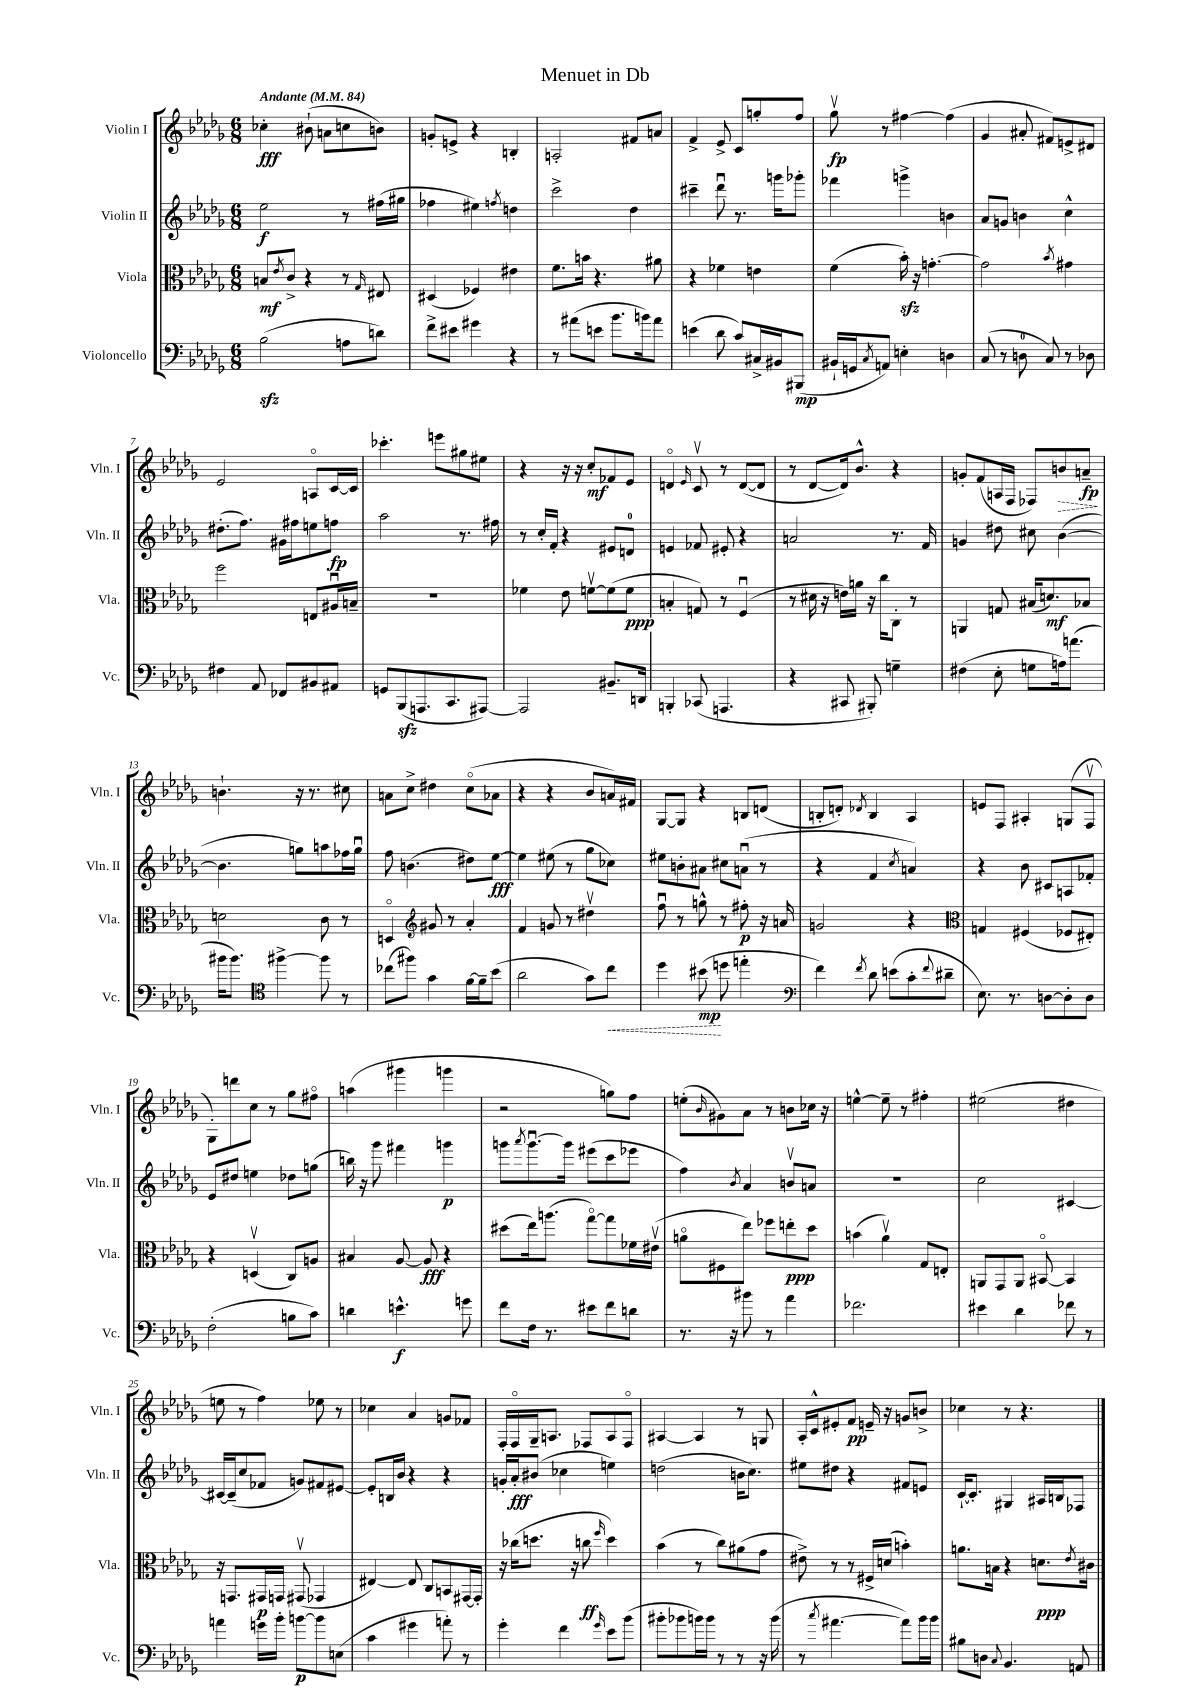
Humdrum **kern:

**kern	**kern	**kern	**kern
*staff4	*staff3	*staff2	*staff1
*clefF4	*clefC3	*clefG2	*clefG2
*k[b-e-a-d-g-]	*k[b-e-a-d-g-]	*k[b-e-a-d-g-]	*k[b-e-a-d-g-]
*M6/8	*M6/8	*M6/8	*M6/8
*MM84	*MM84	*MM84	*MM84
(2B-	8B	2ee-	4cc-'
.	8qe-	.	.
.	8c^	.	.
.	4r	.	(8b#`
.	.	.	8a
8A	8r	8r	8cc
.	16qqG-	.	.
8d)	8E#	(16ff#	8b)
.	.	16gg#	.
=	=	=	=
8f^	(4D#	4ff-	8g'
8e#	.	.	8e^
4g#	4F-)	4ee#)	4r
.	.	8qff	.
4r	4e#	4dd	4B'
=	=	=	=
8r	8.f	2ccc^	2A'
(8a#	.	.	.
.	16b	.	.
8e	4.r	.	.
8.b-	.	.	.
.	.	4dd-	8f#
16b)	.	.	.
8a#	8a#	.	8a
=	=	=	=
(4e	4r	4ccc#~	4f^
8d-	4f-	8ddd-u	8e-^
8c)	.	8.r	8c
16C#^	4e	.	8gg'
16BB#	.	16ggg	.
(8BBB#	.	8ggg-'	8ff
=	=	=	=
16BB#`	(4f	4fff-	8gg-v
16GG	.	.	.
8qC	.	.	.
8AA)	.	.	8r
4E'	16b-')	4ggg^	[4ff#
.	16r	.	.
.	[4.g'	.	.
4D	.	4b	(4ff#]
=	=	=	=
(8C	2g]	8a-	4g-
8r	.	8g	.
8D	.	4b	8a#'
8C)	.	.	8f#)
.	8qb-	.	.
8r	4g#	4cc^^	8e^
8D-	.	.	8d#
=	=	=	=
4F#	2ff	(8.dd#'	2e-
.	.	8.ff)	.
8AA-	.	.	.
8FF-	.	16g#	.
.	.	16ff#	.
8BB#	8E	8ee	8Ao
8AA#	16A#u	8ff	[16c
.	16B~	.	16c]
=	=	=	=
8GG	2.r	2aa-	4.ccc-'
(8BBB-	.	.	.
8.AAA	.	.	.
.	.	.	8eee
8.CC	.	.	.
.	.	8.r	8gg#
[8AAA#)	.	.	8ee#
.	.	16ff#	.
=	=	=	=
2AAA#]	4f-	8r	4r
.	.	16cc'	.
.	.	16f'	.
.	8e-	4r	16r
.	.	.	16r
.	[8fv	.	8cc'
8.BB#~	(8f]	8e#	8f-
.	8f	8d	8e-
16DD	.	.	.
=	=	=	=
4BBB'	4B'	4e	4do
.	.	.	16qqe-
(8CC-	8G)	8f-	8cv
4.AAA	8r	8e#'	8r
.	(4Fu	4r	([8d
.	.	.	8d]
=	=	=	=
4r	8r	2a	8r
.	16d#	.	[8d-
.	16r	.	.
8CC#	16e)	.	16d-])
.	16a	.	8.b-^^
8BBB#')	16r	.	.
.	16cc	.	.
4G~	8C'	8.r	4r
.	8r	.	.
.	.	16f	.
=	=	=	=
(4F#	4AA	4g	8g'
.	.	.	(8f
8E-'	8G	8dd#	16A
.	.	.	16F
8G	(16B#	8cc#	8F-)
.	8.d)	.	.
16A)	.	([4b-	8b
(8.a	.	.	.
.	8B-	.	8a~
=	=	=	=
16b#	2d	4.b-]	4.b`
8.b#)	.	.	.
*clefC4	*	*	*
[4ff#^	.	.	.
.	.	8gg)	16r
.	.	.	8.r
8ff#]	8c	8aa	.
8r	8r	16ff-	8cc#
.	.	16ggu	.
=	=	=	=
(8cc-	4Do	8ff	8a
8ff#)	.	(4.b	8cc^
*	*clefG2	*	*
4g-	8g#	.	4dd#
.	8r	.	.
[16f	4a-'	8dd#)	(8cco
16f~]	.	.	.
(8b-	.	[8ee-	8a-
=	=	=	=
2a-	4f	4ee-]	4r
.	8g	(8ee#	4r
.	8r	8r	.
8g-)	4dd#v	8gg-	8b-
8cc	.	8cc-)	16a)
.	.	.	16f#
=	=	=	=
4dd-	8ffu	8ee#	[8G-
.	8r	8b'	8G-]
(8b#	8gg^^	8a#	4r
8dd	8r	8cc#	.
4ee'	8ff#'	(8au	8B
.	16r	8r	(8d
.	16a	.	.
=	=	=	=
*clefF4	*	*	*
4f)	2g	4r	8B'
.	.	.	8d')
8qf	.	.	8qd-
8d-	.	4f	4B
(8e	.	.	.
.	.	8qcc	.
8c'	4r	4a)	4A-
8qqf	.	.	.
8d#~	.	.	.
=	=	=	=
*	*clefC3	*	*
8.E-)	4G	4r	8e
.	.	.	8F
8.r	.	.	.
.	(4F#	8b-	4A#'
[8D	.	8c#	.
8D']	8F-	8A	(8G
8D	8E#')	8f-'	8Fv
=	=	=	=
(2F'	4r	8e-	8G-')
.	.	8dd#	8ddd
.	(4Dv	4ee	8cc
.	.	.	8r
8B	8C)	8dd-	8gg-
8c)	8A	(8gg	8ff#o
=	=	=	=
4d	4B#	16bb)	(4aa
.	.	16r	.
.	.	8ggg-	.
4.e^^	[8A-	4fff#	4ggg#
.	8A-]	.	.
.	4r	4ggg	4ggg
8g	.	.	.
=	=	=	=
8f	(8dd#	8ggg	2r
.	.	8qaaa-	.
16F	16ee-)	[8.gggu	.
8.r	(8.aa	.	.
.	.	16ggg]	.
8e#	[8gg-o)	(8eee#	.
8f	8gg-]	8ccc	8gg)
8d	16f-	8eee-	8ff
.	(16e#v	.	.
=	=	=	=
8.r	8ao	4ff)	(8ee'
.	.	.	16qqb-
.	8F#	.	8g#)
16r	.	.	.
.	.	8qb-	.
8b#	8ee-)	4a-	8a-
8r	8ff-	.	8r
4a-	8ee'	8bv	8b
.	8dd-	8a	16cc-
.	.	.	16r
=	=	=	=
2.f-	(4b	2.r	[4ee^^
.	4a-v)	.	8ee~]
.	.	.	8r
.	8G-	.	4ff#'
.	8E'	.	.
=	=	=	=
4e#	8AA	2cc	(2ee#
.	8GG-	.	.
4d-	8AA	.	.
.	[8BB#o	.	.
8f-	4BB#]	[4c#	4dd#
8r	.	.	.
=	=	=	=
4a	16r	16c#_	8ee
.	8.GG	(16c#~]	.
.	.	8cc	8r
16g	16GG#	8f-	4ff)
16b-'	16GG	.	.
[8b	(8GG#v	8g)	.
8b]	4GG-	8f#	8ee-
(8E	.	[8e#	8r
=	=	=	=
4c	[4E#)	8e#']	4cc-
.	.	16B	.
.	.	16b-	.
4g#	8E#]	4r	4a-
.	8C	.	.
8a')	8BB	4r	8g
8r	[16GG#	.	8f-
.	16GG#']	.	.
=	=	=	=
4g-'	16r	16g'	16F'
.	(16cc-	16a-'	16Fo
.	8.dd	(8b#	16G-~
.	.	.	8.A
4f	.	4cc-	.
.	16r	.	.
.	8cc	.	8F-
16qqg-	16qqff	.	.
8e-	4dd)	4ee)	8A
(8b-	.	.	8F-o
=	=	=	=
8b#'	(4b-	(2dd	[4A#
8b-	.	.	.
16b)	8r	.	4A#]
16b	.	.	.
8r	8cc)	.	.
8r	(8a#	16b	8r
.	.	8.cc)	.
16r	8g-	.	8G
(16b	.	.	.
=	=	=	=
8r	8e#^)	8ee#	16A-'
.	.	.	16c^^
8qcc	.	.	.
[4.a#	8r	8dd#	8e#'
.	8r	4r	8f
.	16F#^	.	16e~
.	(16d	.	16r
8a#])	4b')	8f#	8g
16b-	.	8e	8b^
16b-	.	.	.
=	=	=	=
8B#	8.a	[16c`	4cc-
.	.	8.c']	.
8D	.	.	.
.	16B	.	.
8qqC	.	.	.
4.BB-	4r	4G#	8r
.	.	.	4.r
.	8.d	16A#	.
.	.	16B	.
8AA	.	8F-	.
.	8qe-	.	.
.	16c#	.	.
==	==	==	==
*-	*-	*-	*-
